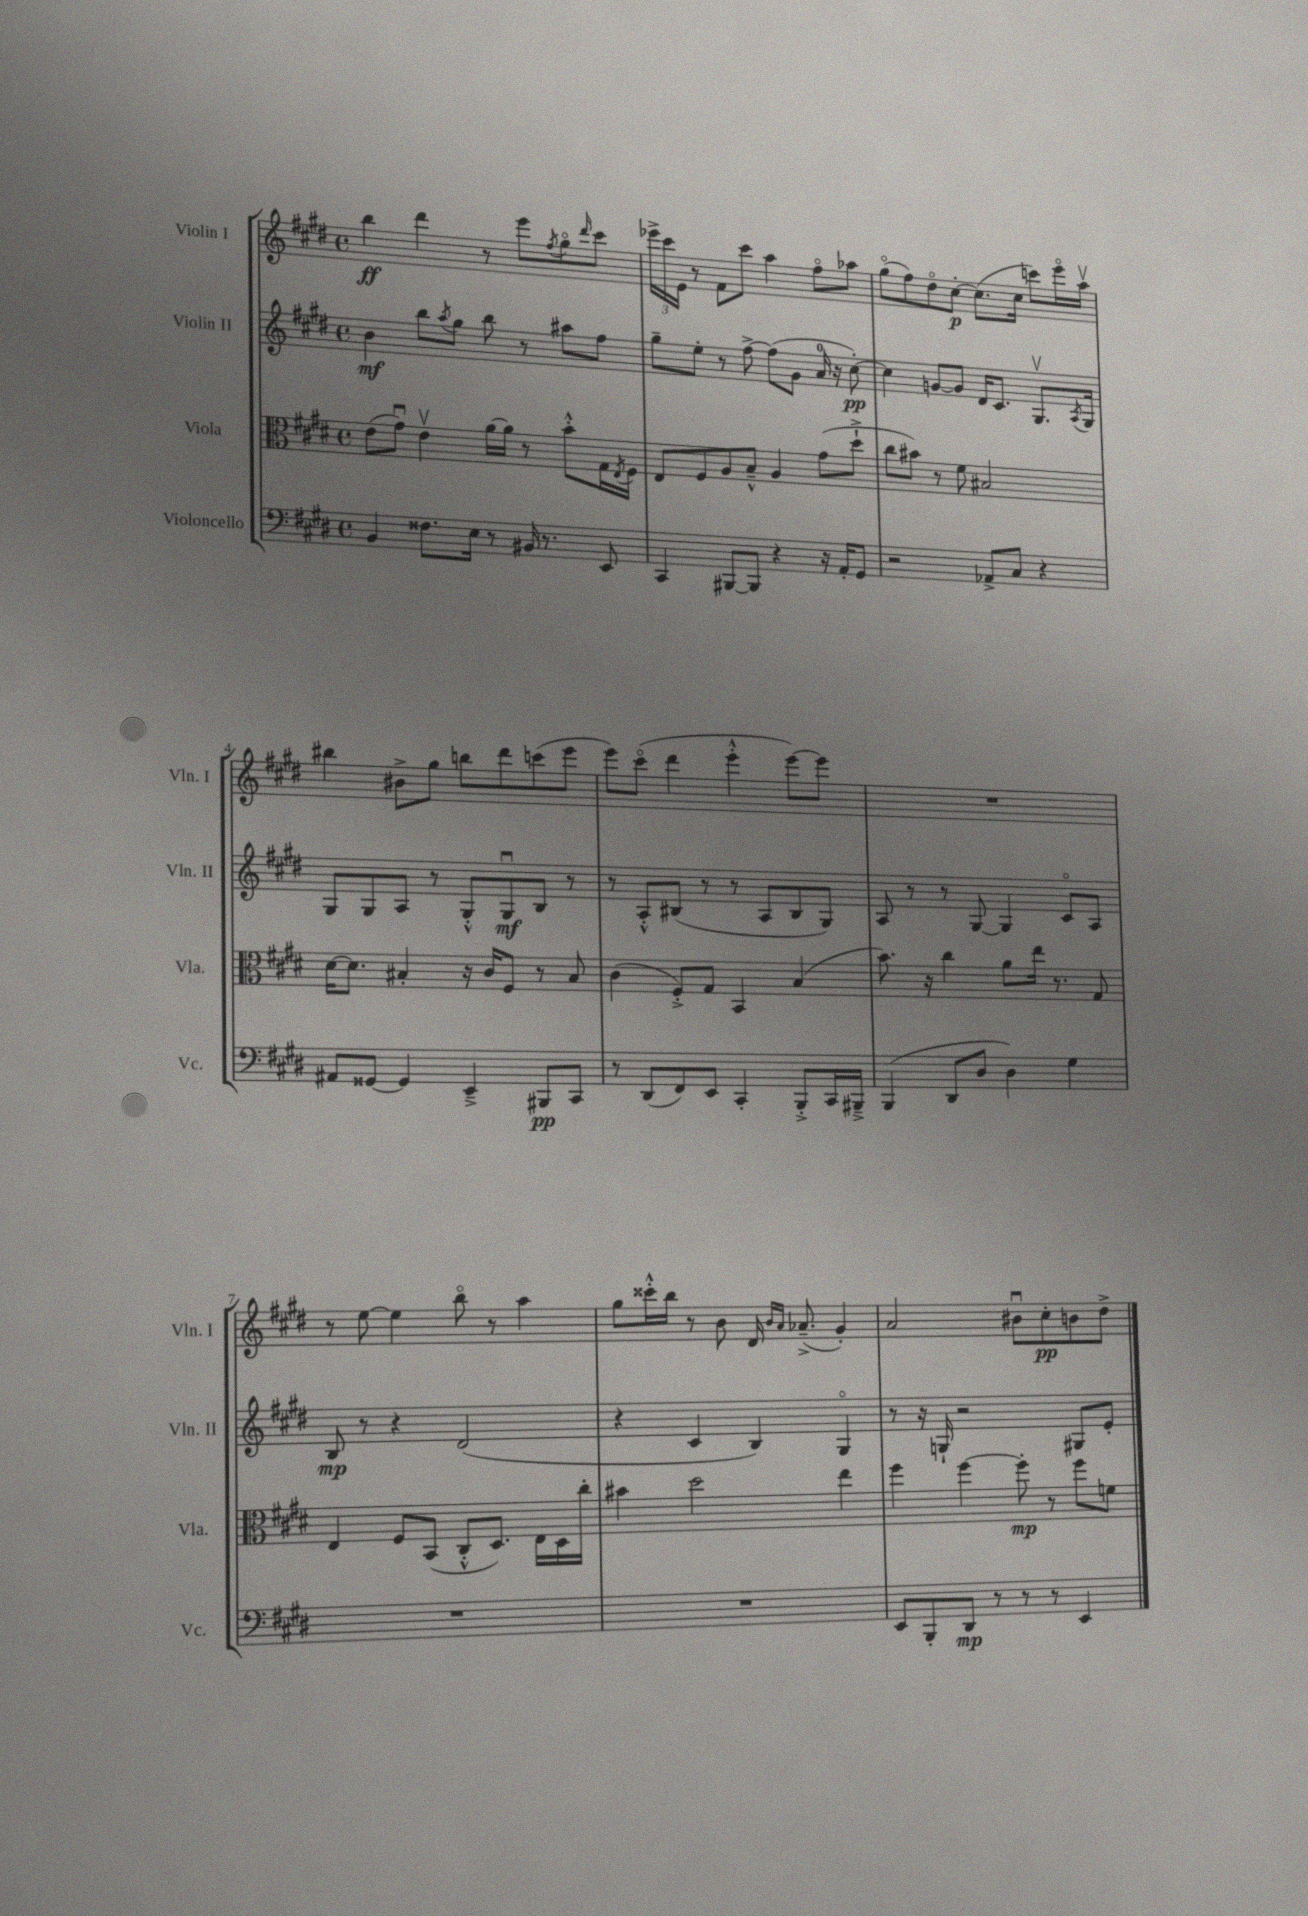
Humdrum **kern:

**kern	**kern	**kern	**kern
*staff4	*staff3	*staff2	*staff1
*clefF4	*clefC3	*clefG2	*clefG2
*k[f#c#g#d#]	*k[f#c#g#d#]	*k[f#c#g#d#]	*k[f#c#g#d#]
*M4/4	*M4/4	*M4/4	*M4/4
*met(c)	*met(c)	*met(c)	*met(c)
4BB	(8e	4b	4bb
.	8g#u)	.	.
8.F##	4ev	8bb	4ddd#
.	.	8qaa	.
.	.	8gg#	.
16E	.	.	.
8r	[16a	8bb	8r
.	16a]	.	.
16BB#	8r	8r	8eee
8.r	.	.	.
.	.	.	8qff#
.	8b'^^	8aa#	8gg#o
.	.	.	16qqddd#
8EE	16G#	8ff#	8ccc#
.	8qE	.	.
.	16F#	.	.
=	=	=	=
4CC#	8E	8gg#~	24eee-^
.	.	.	24ccc#
.	.	.	24e
.	8F#	8ee'	8r
[8BBB#	8A	8r	8f#
8BBB#]	8B~^^	[8ff#^	8ccc#
4r	4A	(8ff#]	4aa
.	.	8g#	.
16r	(8g#	16a	8ff#o
16AA'	.	16r	.
8GG#	8dd#`^	[8cc#')	8aa-
=	=	=	=
2r	8cc#	4cc#]	(8gg#o
.	8b#)	.	8ff#)
.	8r	[8g	8dd#o
.	8f#	8g]	[8cc#'
8AA-^	2B#	16d#	(8.cc#]
.	.	8.c#	.
8C#	.	.	.
.	.	.	16cc#
4r	.	8.G#v	8ccc)
.	.	.	16eeeo
.	.	8qA	.
.	.	16G#	16aav
=	=	=	=
8AA#	[16d#	8G#	4bb#
.	8.d#]	.	.
[8GG##	.	8G#	.
4GG##]	4B#'	8A	8b#^
.	.	8r	8gg#
4EE~^	16r	8G#'^^	8bb
.	16c#	.	.
.	8F#	8G#u	8ddd#
8BBB#	8r	8B	(8ccc
8CC#	8B#	8r	8eee
=	=	=	=
8r	(4c#	8r	8eee)
(8DD#	.	8A'^^	(8ccc#o
8FF#)	8F#'^)	(8B#	4ddd#
8EE	8G#	8r	.
4CC#'	4BB	8r	4eee'^^
.	.	8A	.
8BBB'^	(4B	8B#	[8eee)
16CC#	.	8G#)	8eee]
16BBB#~^	.	.	.
=	=	=	=
(4BBB	8.b)	8A	1r
.	.	8r	.
.	16r	.	.
8DD#	4cc#	8r	.
8D#	.	[8G#	.
4D#)	8a	4G#]	.
.	16ee	.	.
.	8.r	.	.
4G#	.	8c#o	.
.	8G#	8A	.
=	=	=	=
1r	4E	8B	8r
.	.	8r	[8ee
.	8F#	4r	4ee]
.	(8BB	.	.
.	8C#'^^	(2d#	8bbo
.	8.D#)	.	8r
.	.	.	4aa
.	16E	.	.
.	16D#	.	.
.	16cc#'	.	.
=	=	=	=
1r	4b#	4r	8gg#
.	.	.	16ccc##'^^
.	.	.	16bb
.	2dd#	4c#	8r
.	.	.	8b
.	.	4B)	16d#
.	.	.	16qqb
.	.	.	16qqa
.	.	.	(8.a-~^
.	4ee	4G#o	4g#')
=	=	=	=
8EE	4ff#	8r	2a
8BBB'	.	16r	.
.	.	16G`	.
8DD#	[4ff#	2r	.
8r	.	.	.
8r	8ff#']	.	8b#u
8r	8r	.	8cc#'
4EE	8ff#	8G#	8b
.	8f	8e'	8dd#^
==	==	==	==
*-	*-	*-	*-
